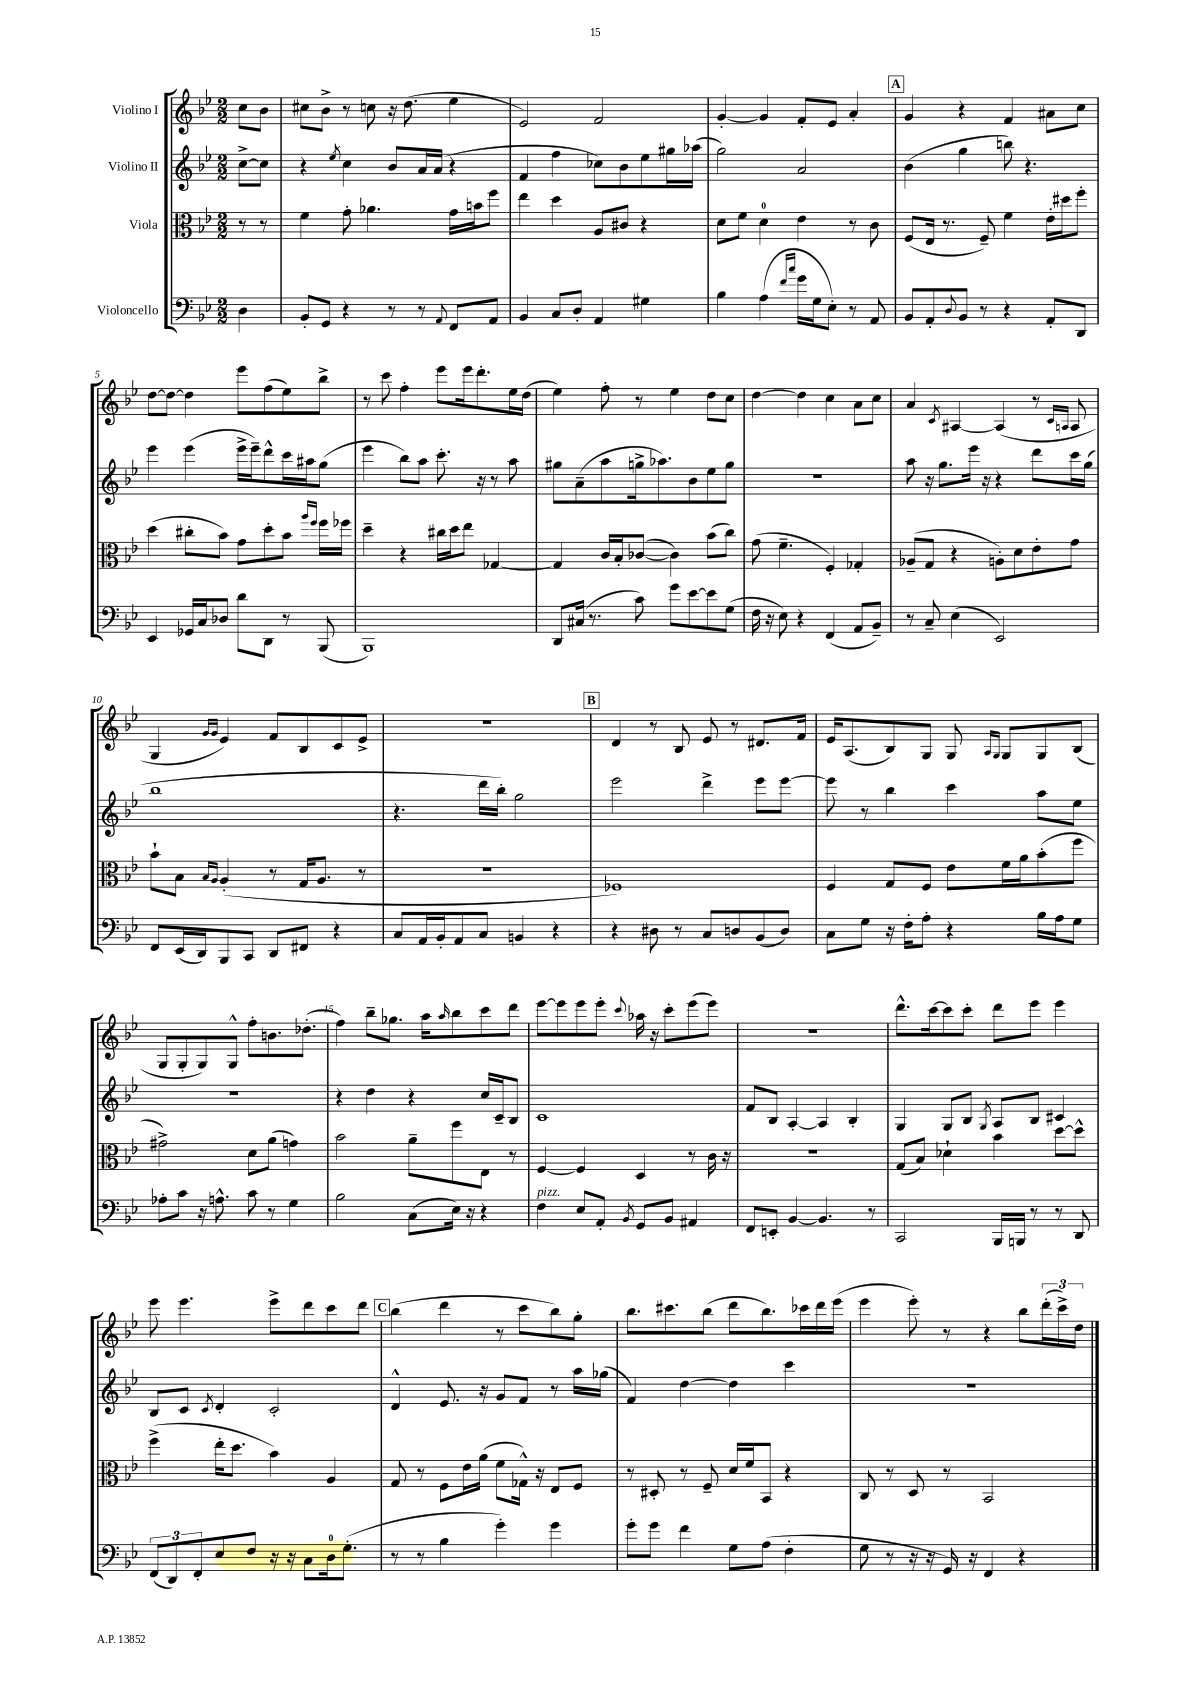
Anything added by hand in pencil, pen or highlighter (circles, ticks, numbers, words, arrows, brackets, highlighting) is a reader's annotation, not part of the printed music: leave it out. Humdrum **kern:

**kern	**kern	**kern	**kern
*staff4	*staff3	*staff2	*staff1
*clefF4	*clefC3	*clefG2	*clefG2
*k[b-e-]	*k[b-e-]	*k[b-e-]	*k[b-e-]
*M2/2	*M2/2	*M2/2	*M2/2
4D	8r	[8cc^	8cc
.	8r	8cc]	8b-
=	=	=	=
8BB-'	4f	4r	8cc#
8GG	.	.	8b-^
.	.	8qee-	.
4r	8g'	4cc	8r
.	4.a-	.	8cc
8r	.	8b-	16r
.	.	.	(8.dd
8r	.	16a	.
.	.	(16a	.
8qqAA	.	.	.
8FF	16g	4r	4ee-
.	16b	.	.
8AA	8ff	.	.
=	=	=	=
4BB-	4ee-	4f	2e-)
8C	4dd	4ff	.
8D'	.	.	.
4AA	8A	8cc-)	2f
.	8c#	8b-	.
4G#	4r	8ee-	.
.	.	16gg#	.
.	.	(16aa-	.
=	=	=	=
4B-	8d	2gg)	[4g'
.	8f	.	.
(4A	4d	.	4g]
16qqf	.	.	.
16qqcc	.	.	.
16g	4e-	2a	8f'
16G	.	.	.
8E-')	.	.	8e-
8r	8r	.	4a'
8AA	8c	.	.
=	=	=	=
8BB-	(8F	(4b-	4g
8AA'	16E-	.	.
.	8.r	.	.
8qqD	.	.	.
8BB-	.	4gg	4r
8r	8F~)	.	.
4r	4f	8bb)	4f
.	.	4.r	.
8AA'	16e-'	.	8a#
.	16dd#	.	.
8DD	8ff'	.	8cc
=	=	=	=
4EE-	(4dd	4eee-	[8dd
.	.	.	8dd_
16GG-	8cc#'	(4eee-	4dd]
16C	.	.	.
8D-	8b-)	.	.
8d	8g	16eee-^	8eee-
.	.	16eee-~)	.
8DD	8dd'	8ddd^^	(8ff
8r	8b-	16ccc	8ee-)
.	.	16aa#	.
.	16qqaa	.	.
.	16qqff	.	.
(8BBB-	16ff	(8gg	8bb-^
.	16ff-	.	.
=	=	=	=
1BBB-)	4dd~	4eee-	8r
.	.	.	8ccc
.	4r	8bb-)	4ff'
.	.	8aa	.
.	16cc#	8.ccc'	8eee-
.	16dd	.	.
.	8ee-	.	16eee-
.	.	16r	8.ddd'
.	[4G-	8r	.
.	.	8aa	16ee-
.	.	.	(16dd
=	=	=	=
8DD	4G-]	8gg#	4ee-)
(16C#	.	(8a~	.
8.r	.	.	.
.	16c	8aa	8ff'
.	16B-'	.	.
8c)	([8c-	16gg^	8r
.	.	8.aa-)	.
8g	4c-])	.	4ee-
[8e-	.	8b-	.
8e-]	(8b-	8ee-	8dd
(8G	8cc)	8gg	8cc
=	=	=	=
16F	(8g	1r	[4dd
16r	.	.	.
8E-)	4.f~	.	.
4r	.	.	4dd]
(4FF	4F')	.	4cc
8AA	4G-'	.	8a
8BB-~)	.	.	8cc
=	=	=	=
8r	(8A-~	8aa	4a
8C~	8G	16r	.
.	.	8.gg	.
.	.	.	8qc
(4E-	4r	.	[4A#
.	.	16eee-	.
.	.	16r	.
2EE-)	8A')	4r	(4A#]
.	8d	.	.
.	8e-'	8ddd	8r
.	.	.	16qqc
.	.	.	16qqA
.	8g	16ccc	8A
.	.	(16gg	.
=	=	=	=
8FF	8b-`	1bb-	4G
(16EE-	8B-	.	.
16DD)	.	.	.
.	16qqB-	.	16qqg
.	16qqA	.	16qqg
8BBB-	(4A'	.	4e-)
8CC	.	.	.
8DD	8r	.	8f
8FF#	16G	.	8B-
.	8.A	.	.
4r	.	.	8c
.	8r	.	8e-^
=	=	=	=
8C	1r	4.r	1r
16AA	.	.	.
16BB-'	.	.	.
8AA	.	.	.
8C	.	16ddd	.
.	.	16bb-')	.
4BB	.	2gg	.
4r	.	.	.
=	=	=	=
4r	1F-)	2eee-	4d
8D#	.	.	8r
8r	.	.	8B-
8C	.	4ddd^	8e-
8D	.	.	8r
(8BB-	.	8eee-	8.d#
8D)	.	[8eee-	.
.	.	.	16f
=	=	=	=
8C	4F	8eee-]	16e-
.	.	.	(8.A
8G	.	8r	.
16r	8G	4bb-	8B-)
16F'	.	.	.
8A'	8F	.	8G
4r	8e-	4ccc	8G
.	.	.	16qqA
.	.	.	16qqG
.	16f	.	8G
.	16a	.	.
16B-	(8b-'	8aa	8G
16A	.	.	.
8G	8ff	8ee-	(8B-
=	=	=	=
8A-'	2g#^)	1r	8G
8c	.	.	8G'
16r	.	.	8G)
8.A^^	.	.	.
.	.	.	8G^^
8c	8d	.	8ff'
8r	(8a	.	8.b
4G	4g)	.	.
.	.	.	(8.dd-'
=	=	=	=
2B-	2b-	4r	4ff)
.	.	4dd	8bb-~
.	.	.	8.gg-
(8C	8a~	4r	.
.	.	.	16aa
.	.	.	16qqaa
16E-)	8ff	.	8bb-
16r	.	.	.
4r	8E-	16cc	8ccc
.	.	16c~	.
.	8r	8B-	8ddd
=	=	=	=
4F	[4F	1c	[8eee-
.	.	.	8eee-]
8E-	4F]	.	8eee-
8AA'	.	.	8eee-'
8qBB-	.	.	8qqccc
8GG	4D	.	16aa-
.	.	.	16r
8BB-	.	.	8ccc'
4AA#	8r	.	(8eee-
.	16c	.	8eee-)
.	16r	.	.
=	=	=	=
8FF	1r	8f	1r
8EE'	.	8B-	.
[4BB-	.	[4A'	.
4.BB-]	.	4A]	.
.	.	4B-'	.
8r	.	.	.
=	=	=	=
2CC	(8G	4G	8.ddd^^
.	8B-)	.	.
.	.	.	[16ccc
.	4d-`	8G	8ccc]
.	.	8B-	8ccc'
.	.	8qG	.
16BBB-	4b-	8A	8ddd
16BBB	.	.	.
8r	.	8B-	8eee-
8r	[8dd	4c#	4eee-
8DD	8dd^^]	.	.
=	=	=	=
(12FF	(4ff^	8B-	8eee-
12DD)	.	.	.
.	.	8c	4.eee-
12FF'	.	.	.
.	.	8qc	.
8E-	16ee-'	4d'	.
.	8.dd	.	.
8F	.	.	.
16r	4b-)	2c'	8eee-^
16r	.	.	.
8C	.	.	8ddd
16D	4A	.	8ccc
(8.G'	.	.	.
.	.	.	8ddd
=	=	=	=
8r	8G	4d^^	(4bb-
8r	8r	.	.
4B-	8F	8.e-	4ddd
.	16e-	.	.
.	(16a	16r	.
4g')	8f	8g	8r
.	16G-^^)	8f	8ccc
.	16r	.	.
4g	8E-	8r	8bb-)
.	8F	16aa	8gg'
.	.	(16gg-	.
=	=	=	=
8g'	8r	4f)	8.bb-
8g	8D#'	.	.
.	.	.	8.ccc#
4f	8r	[4dd	.
.	8F~	.	(8bb-
8G	16d	4dd]	8ddd
.	16f	.	.
(8A	8BB-	.	8.bb-)
4F'	4r	4ccc	.
.	.	.	16ccc-
.	.	.	16ddd
.	.	.	(16eee-
=	=	=	=
8G	8C	1r	4eee-
8r	8r	.	.
16r	8D	.	8eee-')
16r	.	.	.
16GG)	8r	.	8r
16r	.	.	.
4FF	2BB-	.	4r
4r	.	.	8bb-
.	.	.	(24ddd'
.	.	.	24ccc^)
.	.	.	24dd
==	==	==	==
*-	*-	*-	*-
